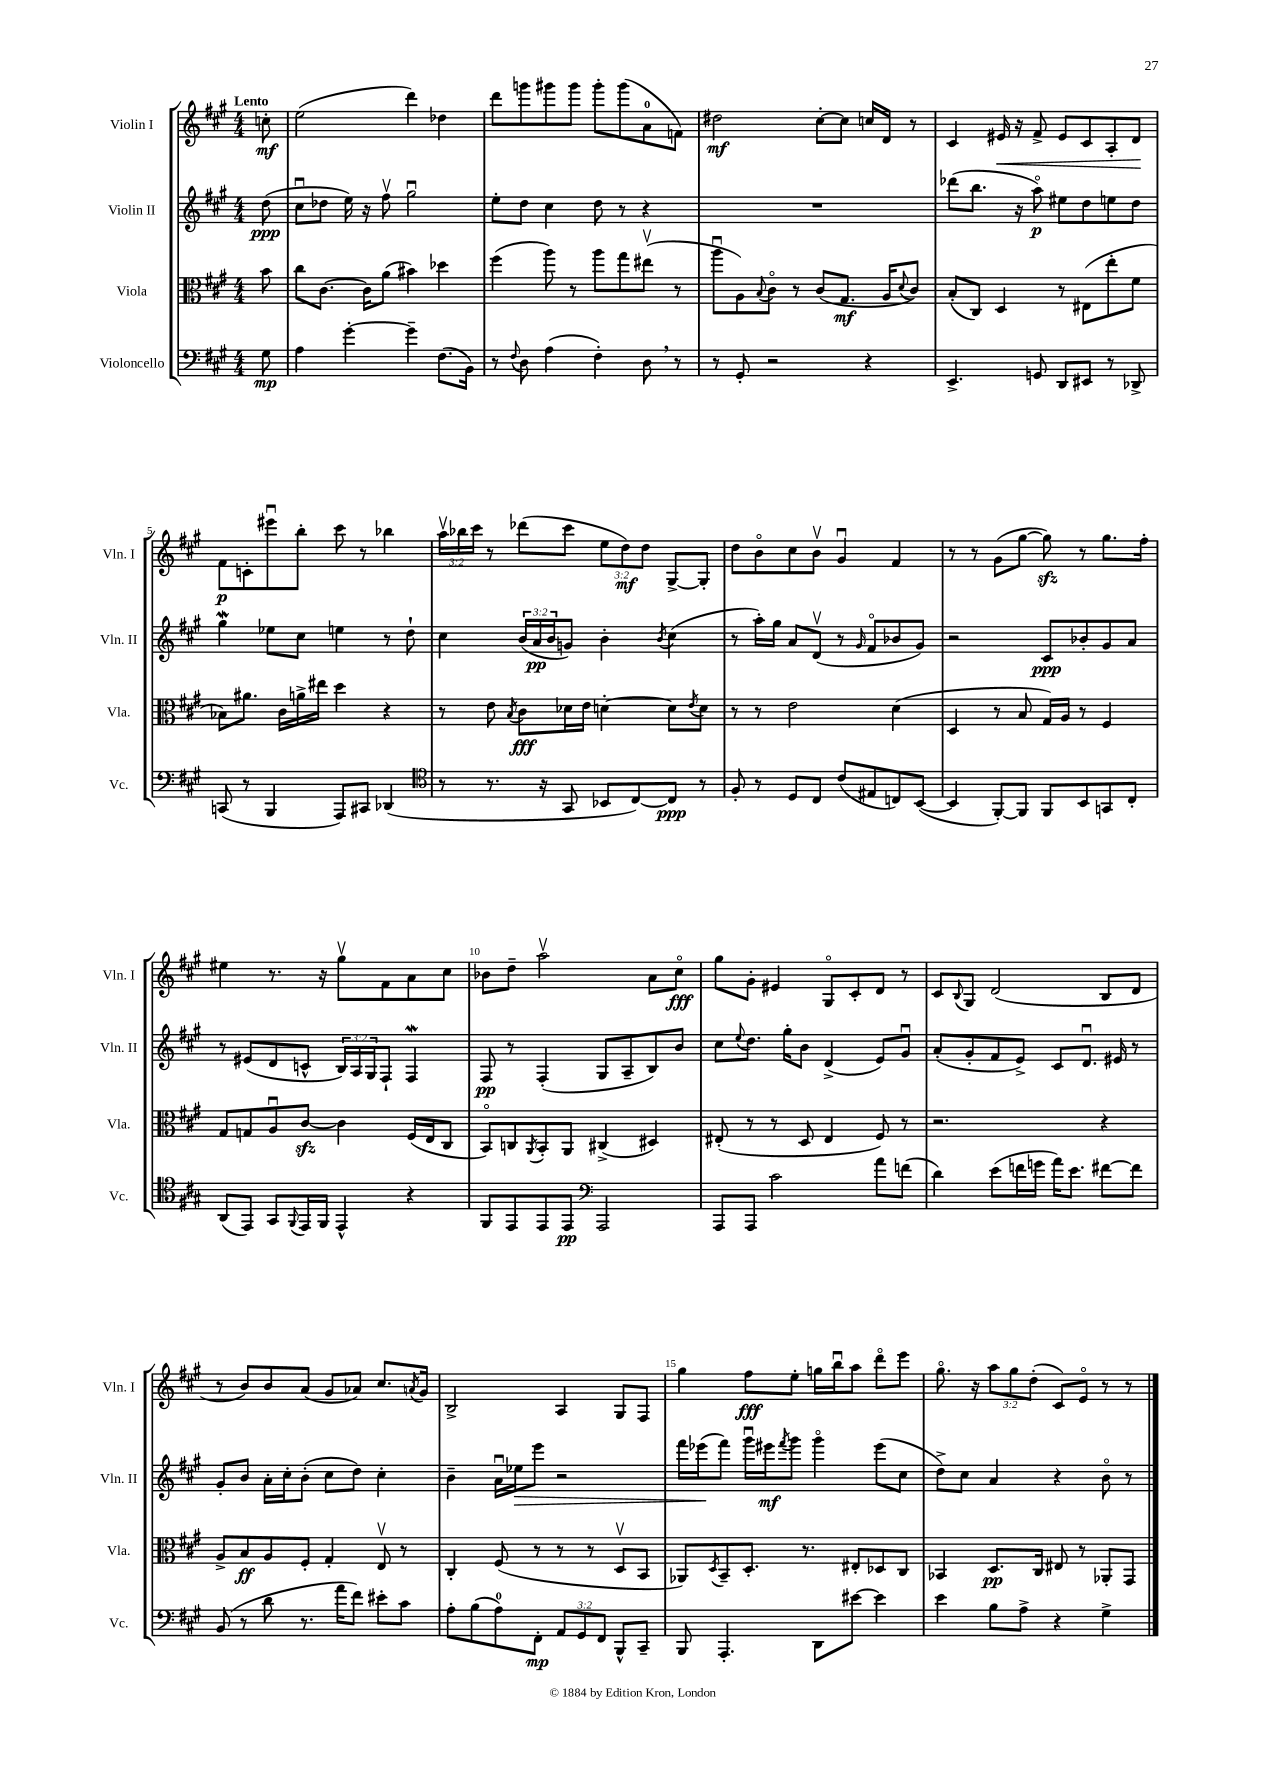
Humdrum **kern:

**kern	**dynam	**kern	**dynam	**kern	**dynam	**kern	**dynam
*part4	*part4	*part3	*part3	*part2	*part2	*part1	*part1
*staff4	*staff4	*staff3	*staff3	*staff2	*staff2	*staff1	*staff1
*I"Violoncello	*	*I"Viola	*	*I"Violin II	*	*I"Violin I	*
*I'Vc.	*	*I'Vla.	*	*I'Vln. II	*	*I'Vln. I	*
*clefF4	*	*clefC3	*	*clefG2	*	*clefG2	*
*k[f#c#g#]	*	*k[f#c#g#]	*	*k[f#c#g#]	*	*k[f#c#g#]	*
*M4/4	*	*M4/4	*	*M4/4	*	*M4/4	*
=	=	=	=	=	=	=	=
!	!	!	!	!	!	!LO:TX:a:B:t=Lento	!
8G#\	mp	8b\	.	(8dd\	ppp	8ccn'\	mf
=1	=1	=1	=1	=1	=1	=1	=1
4A\	.	8cc#\L	.	8cc#u\L	.	(2ee\	.
.	.	[8.c#\J	.	8dd-X\J	.	.	.
[4g#'\	.	.	.	16ee\)	.	.	.
.	.	16c#\KL]	.	16r	.	.	.
.	.	(8a\J	.	8ff#v\	.	.	.
4g#~\]	.	4b#X\)	.	2gg#u\	.	4ddd\)	.
(8.F#\L	.	4dd-X\	.	.	.	4dd-X\	.
16BB\Jk)	.	.	.	.	.	.	.
=2	=2	=2	=2	=2	=2	=2	=2
8r	.	(4ff#\	.	8ee'\L	.	8ddd\L	.
8qqF#/	.	.	.	.	.	.	.
8D\	.	.	.	8dd\J	.	8gggn\	.
(4A\	.	8aa\)	.	4cc#\	.	8ggg#X\	.
.	.	8r	.	.	.	8ggg#\J	.
4F#'\)	.	8aa\L	.	8dd\	.	8ggg#'\L	.
.	.	8gg#\	.	8r	.	(8ggg#\	.
8D,\	.	(8ee#Xv\J	.	4r	.	8a\	.
8r	.	8r	.	.	.	8fn\J)	.
=3	=3	=3	=3	=3	=3	=3	=3
8r	.	8aau\L	.	1r	.	2dd#X\	mf
8GG#'/	.	8A\)	.	.	.	.	.
.	.	8qqB/	.	.	.	.	.
2r	.	8c#\J	.	.	.	.	.
.	.	8r	.	.	.	.	.
.	.	(8c#/L	.	.	.	[8cc#'\L	.
.	.	8.G#/J	mf	.	.	8cc#\J]	.
4r	.	.	.	.	.	16ccn/LL	.
.	.	16A/KL	.	.	.	16d/JJ	.
.	.	8qqd/	.	.	.	.	.
.	.	8c#/J)	.	.	.	8r	.
=4	=4	=4	=4	=4	=4	=4	=4
4.EE^/	.	(8B'/L	.	(8ddd-X\L	.	4c#/	.
.	.	8C#/J)	.	8.bb\J	.	.	.
!	!	!	!	!	!	!	!LO:HP:b
.	.	4D/	.	.	.	16e#X/	<
.	.	.	.	16r	.	16r	.
8GGn/	.	.	.	8aa\)	p	8f#^/	.
8DD/L	.	8r	.	8ee#X\L	.	8e#/L	.
8EE#X/J	.	(8E#X\L	.	8dd\	.	8c#/	.
8r	.	8ee'\	.	8een\	.	8A'/	.
8DD-X^/	.	8f#\J	.	8dd\J	.	8d/J	.
.	.	.	.	.	.	.	[
!!LO:LB:g=z
=5	=5	=5	=5	=5	=5	=5	=5
(8CCn/	.	8B-X\L)	.	4gg#W\	.	8f#\L	p
8r	.	8.a#X\J	.	.	.	8cn'\	.
4BBB/	.	.	.	8ee-X\L	.	8eee#Xu\	.
.	.	16c#\LL	.	.	.	.	.
.	.	16an^\	.	8cc#\J	.	8bb'\J	.
.	.	16ee#X\JJ	.	.	.	.	.
8AAA/L)	.	4dd\	.	4een\	.	8ccc#\	.
8CC#X/J	.	.	.	.	.	8r	.
(4DD-X/	.	4r	.	8r	.	4bb-X\	.
.	.	.	.	8dd`\	.	.	.
=6	=6	=6	=6	=6	=6	=6	=6
*clefC4	*	*	*	*	*	*	*
8r	.	8r	.	4cc#\	.	24aav\LL	.
.	.	.	.	.	.	24bb-X\	.
.	.	.	.	.	.	24ccc#\JJ	.
8.r	.	8e\	.	.	.	8r	.
.	.	8qB/	.	.	.	.	.
.	.	8c#\L	fff	(24b/LL	.	(8ddd-X\L	.
.	.	.	.	24a/	pp	.	.
16r	.	.	.	.	.	.	.
.	.	.	.	24b/J	.	.	.
8GG#/	.	16d-X\L	.	8gn/J)	.	8ccc#\J	.
.	.	16e\JJ	.	.	.	.	.
8BB-X/L	.	[4dn'\	.	4b'\	.	12ee\L	.
.	.	.	.	.	.	12dd\)	mf
[8C#/)	.	.	.	.	.	.	.
.	.	.	.	.	.	12dd\J	.
.	.	.	.	8qb/	.	.	.
8C#/J]	ppp	8d\L]	.	(4cc#\	.	[8G#^/L	.
.	.	8qe/	.	.	.	.	.
8r	.	8d\J	.	.	.	8G#'/J]	.
=7	=7	=7	=7	=7	=7	=7	=7
8F#'/	.	8r	.	8r	.	8dd\L	.
8r	.	8r	.	16aa'\LL)	.	8b\	.
.	.	.	.	16gg#\JJ	.	.	.
8D/L	.	2e\	.	8a/L	.	8cc#\	.
8C#/J	.	.	.	(8dv/J	.	8bv\J	.
(8c#/L	.	.	.	8r	.	4g#u/	.
.	.	.	.	16qqg#/	.	.	.
8E#X/	.	.	.	8f#/L	.	.	.
8Cn/)	.	(4d\	.	8b-X/	.	4f#/	.
([8BB/J	.	.	.	8g#/J)	.	.	.
=8	=8	=8	=8	=8	=8	=8	=8
4BB/]	.	4D/	.	2r	.	8r	.
.	.	.	.	.	.	8r	.
[8FF#'/L)	.	8r	.	.	.	(8g#\L	.
8FF#/J]	.	8B/	.	.	.	[8gg#\J	.
8FF#/L	.	16G#/LL)	.	8c#/L	ppp	8gg#zz\])	.
.	.	16A/JJ	.	.	.	.	.
8BB/	.	8r	.	8b-X'/	.	8r	.
8GGn/	.	4F#/	.	8g#/	.	8.gg#\L	.
8C#'/J	.	.	.	8a/J	.	.	.
.	.	.	.	.	.	16ff#'\Jk	.
!!LO:LB:g=z
=9	=9	=9	=9	=9	=9	=9	=9
(8AA/L	.	8G#/L	.	8r	.	4ee#X\	.
8EE/J)	.	8Gn/	.	(8e#X/L	.	.	.
8GG#/L	.	8Au/	.	8d/	.	8.r	.
8qqFF#/	.	.	.	.	.	.	.
16EE/L	.	[8c#zz/J	.	8cn^^/J	.	.	.
16FF#/JJ	.	.	.	.	.	16r	.
4EE^^/	.	4c#\]	.	24B/LL)	.	8gg#v\L	.
.	.	.	.	24A/	.	.	.
.	.	.	.	24G#/J	.	.	.
.	.	.	.	8F#`/J	.	8f#\	.
4r	.	(16F#/LL	.	4F#W/	.	8a\	.
.	.	16E/J	.	.	.	.	.
.	.	8C#/J	.	.	.	8cc#\J	.
=10	=10	=10	=10	=10	=10	=10	=10
8FF#/L	.	8BB/L)	.	8F#/	pp	8b-X\L	.
8EE/	.	8Cn/	.	8r	.	8dd~\J	.
.	.	8qAA/	.	.	.	.	.
8EE/	.	8BB'/	.	(4F#'/	.	2aav\	.
8EE/J	pp	8AA/J	.	.	.	.	.
*clefF4	*	*	*	*	*	*	*
2AAA/	.	(4C#X^/	.	8G#/L	.	.	.
.	.	.	.	8A~/	.	.	.
.	.	4D#X/)	.	8B/)	.	8a\L	.
.	.	.	.	8b/J	.	8cc#\J	fff
=11	=11	=11	=11	=11	=11	=11	=11
8AAA/L	.	(8E#X'/	.	8cc#\L	.	8gg#\L	.
.	.	.	.	8qqee/	.	.	.
8AAA/J	.	8r	.	8.dd\J	.	8g#'\J	.
2c#\	.	8r	.	.	.	4e#X/	.
.	.	.	.	16gg#'\KL	.	.	.
.	.	8D/	.	8b\J	.	.	.
.	.	4E#/	.	(4d^/	.	8G#/L	.
.	.	.	.	.	.	8c#'/	.
8a\L	.	8F#/)	.	8e/L)	.	8d/J	.
(8fn\J	.	8r	.	8g#u/J	.	8r	.
=12	=12	=12	=12	=12	=12	=12	=12
4d\)	.	2.r	.	(8a'/L	.	8c#/L	.
.	.	.	.	.	.	8qqB/	.
.	.	.	.	8g#'/	.	8G#/J	.
(8e\L	.	.	.	8f#/	.	(2d/	.
16fn\L	.	.	.	8e^/J)	.	.	.
16gn\JJ	.	.	.	.	.	.	.
16a\KL)	.	.	.	8c#/L	.	.	.
8.e\J	.	.	.	.	.	.	.
.	.	.	.	8.du/J	.	.	.
[8f#X\L	.	4r	.	.	.	8B/L	.
.	.	.	.	16e#X/	.	.	.
8f#\J]	.	.	.	8r	.	8d/J	.
!!LO:LB:g=z
=13	=13	=13	=13	=13	=13	=13	=13
(8BB/	.	8A^/L	.	8g#'/L	.	8r	.
8r	.	8B/	ff	8b/J	.	8b/L)	.
8d\	.	8A/	.	16a'\LL	.	8b/	.
.	.	.	.	16cc#'\J	.	.	.
8.r	.	8F#'/J	.	(8b'\J	.	(8a/J	.
.	.	4G#'/	.	8cc#\L	.	8g#/L	.
16a\KL	.	.	.	.	.	.	.
8f#\J)	.	.	.	8dd\J)	.	8a-X/J)	.
8e#X'\L	.	8Ev/	.	4cc#'\	.	8.cc#/L	.
8c#\J	.	8r	.	.	.	.	.
.	.	.	.	.	.	8qan/	.
.	.	.	.	.	.	16g#/Jk	.
=14	=14	=14	=14	=14	=14	=14	=14
8A'\L	.	4C#'/	.	4b~\	.	2B^/	.
(8B\	.	.	.	.	.	.	.
8A\)	.	(8F#/	.	16au\LL	.	.	.
!	!	!	!	!	!LO:HP:b	!	!
.	.	.	.	16ee-X\J	>	.	.
8FF#'\J	mp	8r	.	8eee\J	.	.	.
12AA/L	.	8r	.	2r	.	4A/	.
12GG#/	.	.	.	.	.	.	.
.	.	8r	.	.	.	.	.
12FF#/J	.	.	.	.	.	.	.
8BBB^^/L	.	8Dv/L	.	.	.	8G#/L	.
8CC#~/J	.	8BB/J	.	.	.	8F#/J	.
=15	=15	=15	=15	=15	=15	=15	=15
8BBB/	.	8AA-X/L)	.	16fff#\LL	.	4gg#\	.
.	.	.	.	(16eee-X\J	.	.	.
.	.	8qD/	.	.	.	.	.
4.AAA'/	.	8BB~/	.	8fff#\J)	]	.	.
.	.	8.D'/J	.	16ggg#u\LL	.	8ff#\L	fff
.	.	.	.	16eee#X\J	mf	.	.
.	.	.	.	8qfff#/	.	.	.
.	.	.	.	8ggg#\J	.	8ee'\J	.
.	.	8.r	.	.	.	.	.
8DD\L	.	.	.	4ggg#\	.	16ggn\LL	.
.	.	.	.	.	.	16bbu\J	.
[8e#X\J	.	8E#X'/L	.	.	.	8aa\J	.
4e#\]	.	8D-X/	.	(8eee#\L	.	8ddd\L	.
.	.	8C#/J	.	8cc#\J	.	8eee\J	.
=16	=16	=16	=16	=16	=16	=16	=16
4e\	.	4BB-X/	.	8dd^\L)	.	8.gg#\	.
.	.	.	.	8cc#\J	.	.	.
.	.	.	.	.	.	16r	.
8B\L	.	8.D/L	pp	4a/	.	12aa\L	.
.	.	.	.	.	.	12gg#\	.
8A^\J	.	.	.	.	.	.	.
.	.	.	.	.	.	(12dd'\J	.
.	.	16C#/Jk	.	.	.	.	.
4r	.	8E#X/	.	4r	.	8c#/L)	.
.	.	8r	.	.	.	8e/J	.
4G#^\	.	8AA-X'/L	.	8b\	.	8r	.
.	.	8GG#/J	.	8r	.	8r	.
==	==	==	==	==	==	==	==
*-	*-	*-	*-	*-	*-	*-	*-
